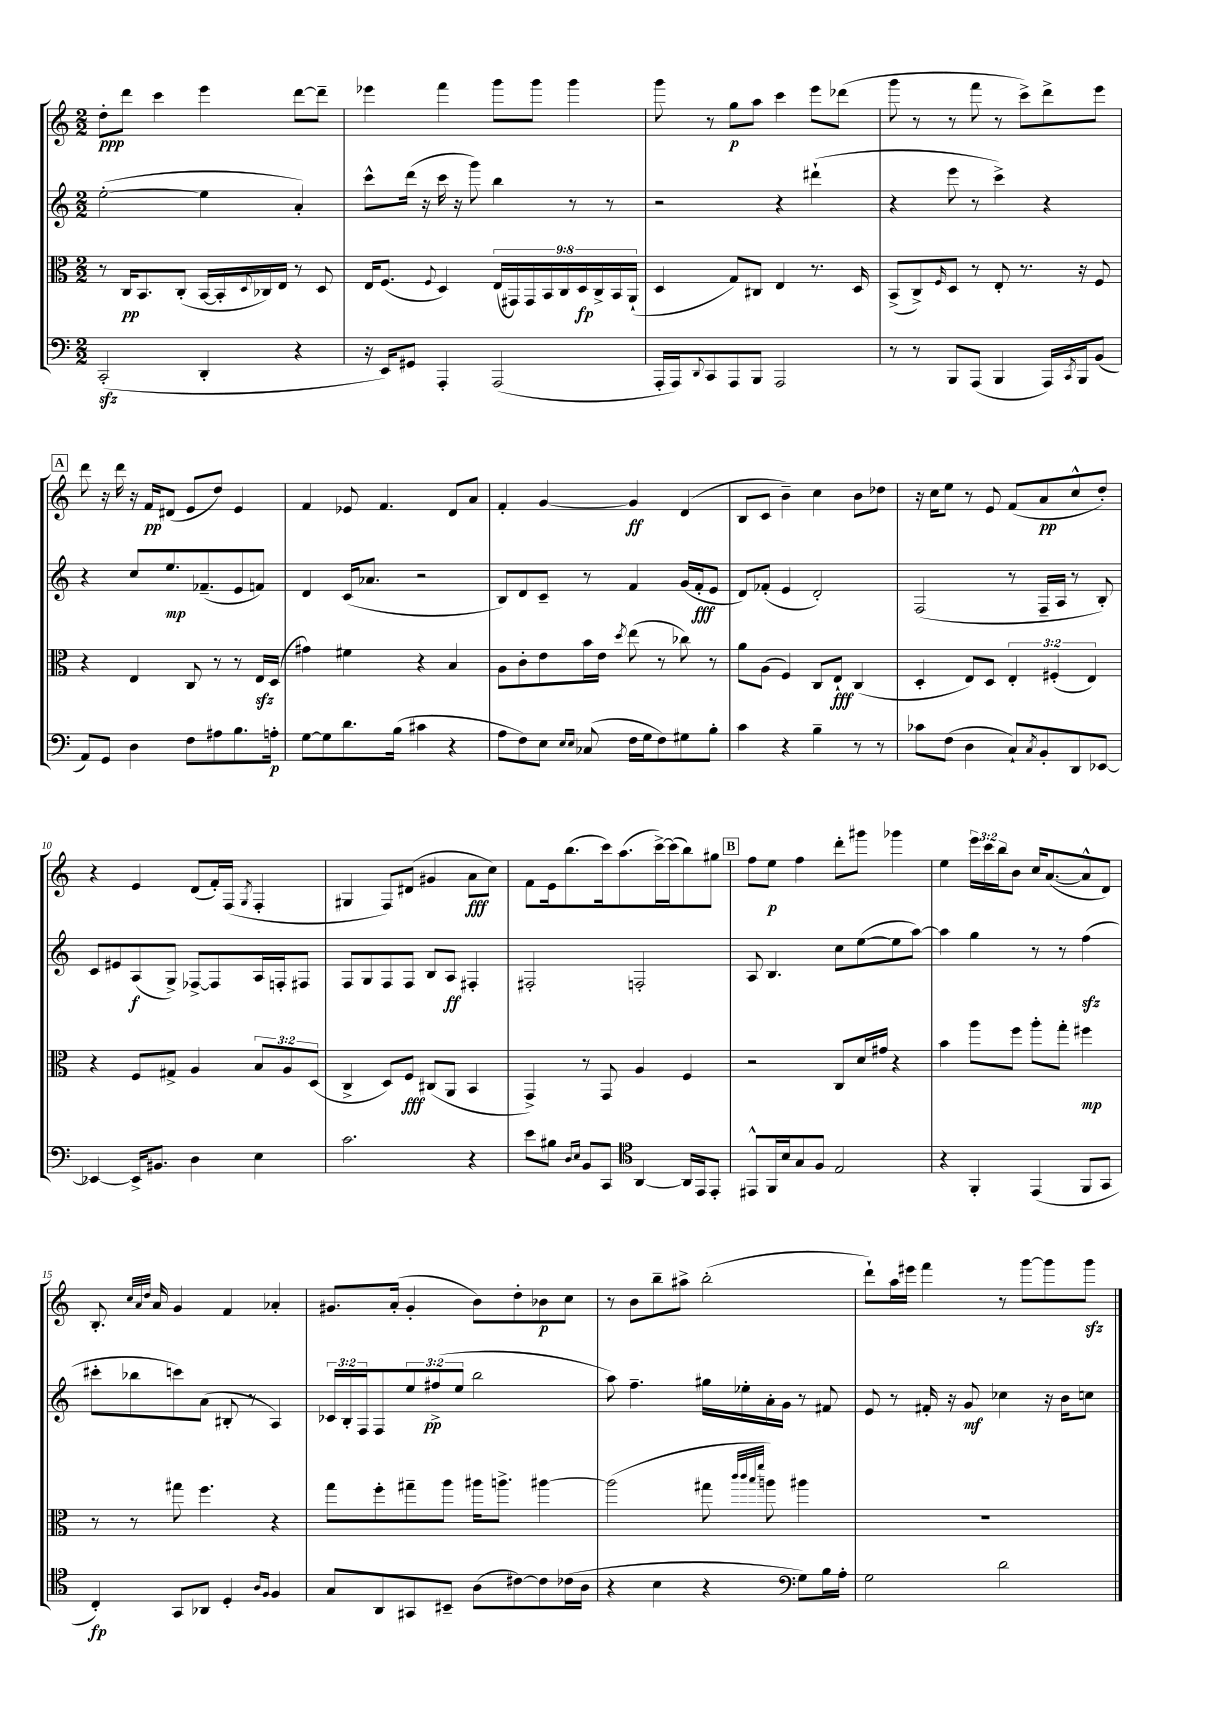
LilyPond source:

<<
\new StaffGroup <<
\new Staff = "s0" {
    \clef treble \key c \major \numericTimeSignature \time 2/2 \override Staff.TupletNumber.text = #tuplet-number::calc-fraction-text
    d''8-.\ppp d'''8 c'''4 e'''4 d'''8~ d'''8-- |
    ees'''4 f'''4 g'''8 g'''8 g'''4 |
    g'''8 r8 g''8\p a''8 c'''4 e'''8 des'''8( |
    g'''8 r8 r8 f'''8 r8 c'''8->) d'''8-> e'''8 |
    \mark \markup { \box "A" } d'''8 r16 d'''16 r16 f'16\pp dis'8( e'8 d''8) e'4 |
    f'4 ees'8 f'4. d'8 a'8 |
    f'4-. g'4~ g'4\ff d'4( |
    b8 c'8 b'4--) c''4 b'8 des''8 |
    r16 c''16 e''8 r8 e'8 f'8( a'8\pp c''8-^ d''8-.) |
    r4 e'4 d'8( f'16-.) f16( \acciaccatura { g8 } f4-. |
    gis4 f8) dis'8( gis'4 a'8\fff c''8) |
    f'8 e'16 b''8.( c'''16) a''8.( c'''16~->) c'''16( b''8) gis''8 |
    \mark \markup { \box "B" } f''8 e''8\p f''4 d'''8-. gis'''8 ges'''4 |
    e''4 \tuplet 3/2 { e'''16 c'''16 b''16 } b'8 c''16 a'8.~( a'8-^ d'8) |
    b8.-. \grace { c''32 a'32 d''32 } a'16 g'4 f'4 aes'4-. |
    gis'8. a'16-.( gis'4-. b'8) d''8-. bes'8\p c''8 |
    r8 b'8 b''8-- ais''8-> b''2-.( |
    d'''8-!) a''16 eis'''16 f'''4 r8 g'''8~ g'''8 g'''8\sfz \bar "|." |
}
\new Staff = "s1" {
    \clef treble \key c \major \numericTimeSignature \time 2/2 \override Staff.TupletNumber.text = #tuplet-number::calc-fraction-text
    e''2~-.( e''4 a'4-.) |
    c'''8-^ d'''16( r16 c'''16 r16 g'''8) b''4 r8 r8 |
    r2 r4 dis'''4-!( |
    r4 e'''8 r8 c'''4->) r4 |
    \mark \markup { \box "A" } r4 c''8 e''8.\mp fes'8.--( e'8 f'8) |
    d'4 c'16( aes'8. r2 |
    b8) d'8 c'8-- r8 f'4 g'16( f'16-.\fff e'8 |
    d'8) fes'8-.( e'4 d'2-.) |
    f2( r8 f16-- a16 r8 b8-.) |
    c'8 eis'8 a8\f( g8->) fes8~-> fes8 a16 f16-. fis8 |
    f8 g8 f8 f8 b8 a8\ff fis4-. |
    fis2-. f2-. |
    \mark \markup { \box "B" } a8 b4. c''8 e''8~( e''8 a''8~) |
    a''4 g''4 r8 r8 f''4\sfz( |
    cis'''8-. bes''8 c'''8) a'8( bis8-. r8 a4) |
    \tuplet 3/2 { ces'16 b16-. f16 } f8 \tuplet 3/2 { e''8 fis''8->\pp( e''8 } b''2 |
    a''8) f''4.-- gis''16 ees''16-. a'16-. g'16 r8 fis'8 |
    e'8 r8 fis'16-. r16 g'8\mf ces''4 r16 b'16 c''8 \bar "|." |
}
\new Staff = "s2" {
    \clef alto \key c \major \numericTimeSignature \time 2/2 \override Staff.TupletNumber.text = #tuplet-number::calc-fraction-text
    r8 c16\pp b,8. c8-.( b,16~ b,16-. \appoggiatura { d8 } ces16) e16 r8 d8 |
    e16 f8.( \appoggiatura { f8 } d4) \tuplet 9/8 { e16( gis,16) gis,16 b,16 c16 d16\fp c16-> b,16 a,16-!( } |
    d4 g8) cis8 e4 r8. d16 |
    b,8->( c8->) \grace { f16 } d8 r8 e8-. r8. r16 f8 |
    \mark \markup { \box "A" } r4 e4 c8 r8 r8 e16\sfz d16( |
    gis'4) fis'4 r4 b4 |
    a8 c'8-. e'8 b'16 e'16 \acciaccatura { d''8 } e''8( r8 ces''8) r8 |
    a'8 a8( f4) c8 e8-!\fff c4( |
    d4-. e8) d8 \tuplet 3/2 { e4-. fis4-.( e4) } |
    r4 f8 gis8-> a4 \tuplet 3/2 { b8 a8 d8( } |
    c4-> d8) f8\fff cis8( a,8 b,4 |
    g,4->) r8 g,8 a4 f4 |
    \mark \markup { \box "B" } r2 c8 d'16 gis'16 r4 |
    b'4 a''8 f''8 a''8-. g''8-. fis''4\mp |
    r8 r8 gis''8 f''4. r4 |
    g''8 f''8-. gis''8-- a''8 ais''16 a''8.-> ais''4~ |
    ais''2( gis''8 \grace { c'''32 c'''32 b''32 f'''32 } a''8) ais''4 |
    R1 \bar "|." |
}
\new Staff = "s3" {
    \clef bass \key c \major \numericTimeSignature \time 2/2
    c,2-.\sfz( d,4-. r4 |
    r16 e,16) gis,8 a,,4-. a,,2( |
    a,,16-. a,,16) \appoggiatura { d,8 } c,8 a,,8 b,,8 a,,2 |
    r8 r8 b,,8 a,,8( b,,4 a,,16) \acciaccatura { c,8 } b,,16 b,8( |
    \mark \markup { \box "A" } a,8) g,8 d4 f8 ais8 b8. a16-.\p |
    g8~ g8 d'8. b16( cis'4 r4 |
    a8 f8) e8 \grace { e16 e16 } ces8( f16 g16 f8) gis8 b8-. |
    c'4 r4 b4-- r8 r8 |
    ces'8 f8( d4 c8-!) \acciaccatura { c8 } b,8-. d,8 ees,8~ |
    ees,4~ ees,16-> bis,8. d4 e4 |
    c'2. r4 |
    e'8 bis8 \grace { d16 e16 } b,8 c,8 \clef tenor a,4~ a,16 e,16 e,8-. |
    \mark \markup { \box "B" } eis,8-^ f,16 b16 g8 f8 e2 |
    r4 f,4-. e,4( f,8 g,8 |
    c4-.\fp) g,8 aes,8 d4-. \grace { a16 f16 } f4 |
    g8 a,8 gis,8 bis,8-- a8( cis'8~) cis'8 ces'16( a16 |
    r4 b4 r4 \clef bass g8) b16 a16-. |
    g2 d'2 \bar "|." |
}
>>
>>
